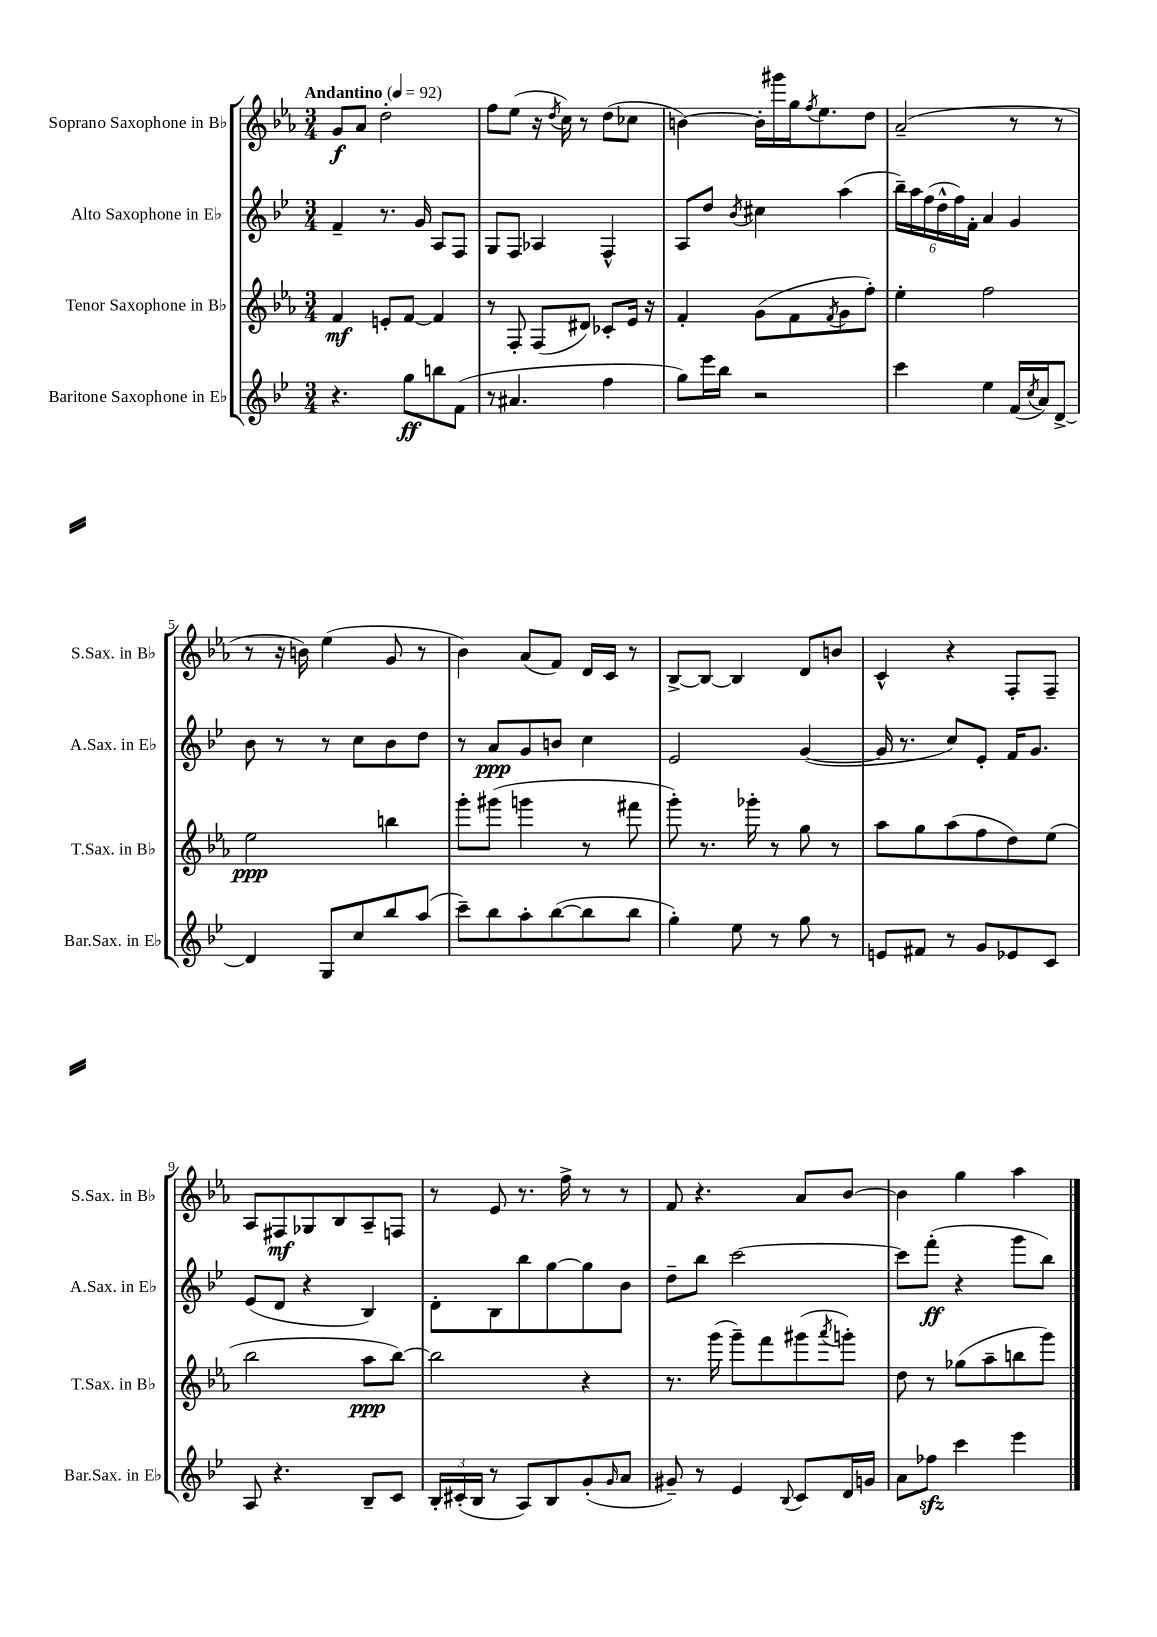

**kern	**kern	**kern	**kern
*staff4	*staff3	*staff2	*staff1
*clefG2	*clefG2	*clefG2	*clefG2
*k[b-e-]	*k[b-e-a-]	*k[b-e-]	*k[b-e-a-]
*M3/4	*M3/4	*M3/4	*M3/4
*MM92	*MM92	*MM92	*MM92
4.r	4f	4f~	8g
.	.	.	8a-
.	8e'	8.r	2dd'
8gg	[8f	.	.
.	.	16g	.
8bb	4f]	8A	.
(8f	.	8F	.
=	=	=	=
8r	8r	8G	8ff
4.a#	8F'	8F	(8ee-
.	(8F	4A-	16r
.	.	.	8qdd
.	.	.	16cc)
.	8d#)	.	8r
4ff	8c-'	4F^^	(8dd
.	16e-	.	8cc-
.	16r	.	.
=	=	=	=
8gg)	4f'	8A	[4b)
16eee-	.	8dd	.
16bb-	.	.	.
.	.	8qb-	.
2r	(8g	4cc#	16b']
.	.	.	16ggg#
.	8f	.	16gg
.	.	.	8qff
.	.	.	8.ee-
.	8qf	.	.
.	8g	(4aa	.
.	8ff')	.	8dd
=	=	=	=
4ccc	4ee-'	24bb-~)	(2a-~
.	.	24aa	.
.	.	(24ff	.
.	.	24dd^^	.
.	.	24ff)	.
.	.	24f'	.
4ee-	2ff	4a	.
(16f	.	4g	8r
8qcc	.	.	.
16a)	.	.	.
[8d^	.	.	8r
=	=	=	=
4d]	2ee-	8b-	8r
.	.	8r	16r
.	.	.	16b)
8G	.	8r	(4ee-
8cc	.	8cc	.
8bb-	4bb	8b-	8g
(8aa	.	8dd	8r
=	=	=	=
8ccc~)	8ggg'	8r	4b-)
8bb-	(8ggg#	8a	.
8aa'	4ggg	8g	(8a-
([8bb-	.	8b	8f)
8bb-]	8r	4cc	16d
.	.	.	16c
8bb-	8fff#	.	8r
=	=	=	=
4gg')	8ggg')	2e-	[8B-^
.	8.r	.	8B-_
8ee-	.	.	4B-]
.	16ggg-'	.	.
8r	8r	.	.
8gg	8gg	([4g	8d
8r	8r	.	8b
=	=	=	=
8e	8aa-	16g]	4c^^
.	.	8.r	.
8f#	8gg	.	.
8r	(8aa-	8cc)	4r
8g	8ff	8e-'	.
8e-	8dd)	16f	8F'
.	.	8.g	.
8c	(8ee-	.	8F~
=	=	=	=
8A	2bb-	(8e-	8A-
4.r	.	8d	8F#
.	.	4r	8G-
.	.	.	8B-
8B-~	8aa-	4B-)	8A-~
8c	[8bb-)	.	8F
=	=	=	=
24B-'	2bb-]	8d'	8r
(24c#'	.	.	.
24B-	.	.	.
8r	.	8B-	8e-
8A)	.	8bb-	8.r
8B-	.	[8gg	.
.	.	.	16ff^
(8g'	4r	8gg]	8r
16qqg	.	.	.
8a	.	8b-	8r
=	=	=	=
8g#~)	8.r	8dd~	8f
8r	.	8bb-	4.r
.	(16ggg	.	.
4e-	8ggg~)	[2ccc	.
.	8fff	.	.
8qqB-	.	.	.
8c	(8ggg#	.	8a-
.	8qaaa-	.	.
16d	8ggg')	.	[8b-
16g	.	.	.
=	=	=	=
8a	8dd	8ccc]	4b-]
8ff-	8r	(8fff'	.
4ccc	(8gg-	4r	4gg
.	8aa-~	.	.
4eee-	8bb	8ggg	4aa-
.	8ggg)	8bb-)	.
==	==	==	==
*-	*-	*-	*-
